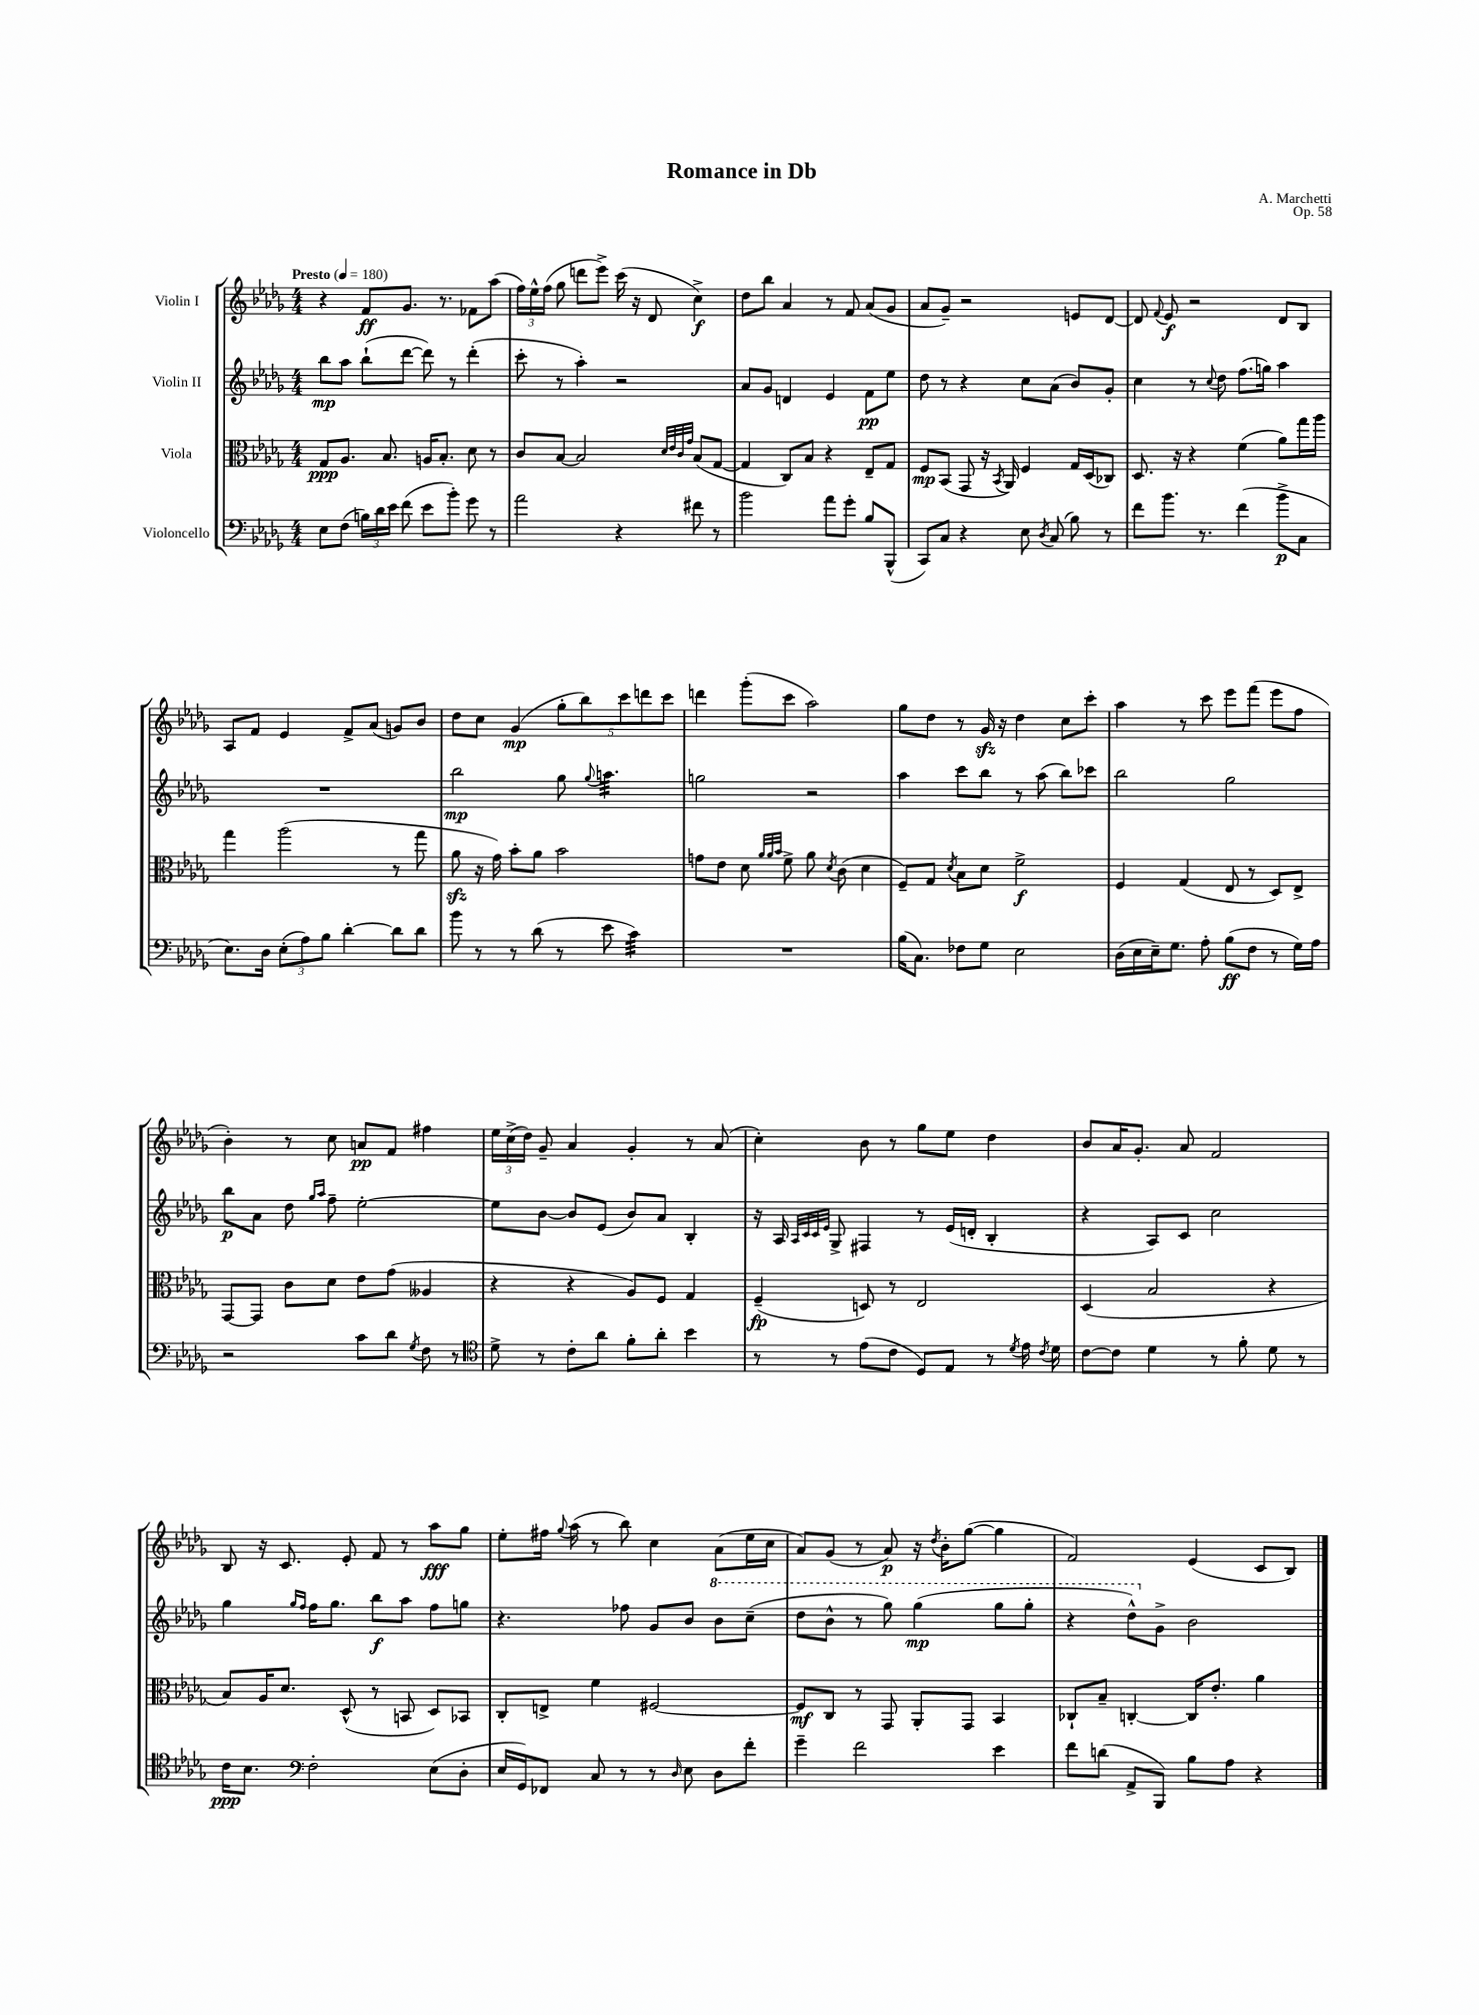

**kern	**kern	**kern	**kern
*staff4	*staff3	*staff2	*staff1
*clefF4	*clefC3	*clefG2	*clefG2
*k[b-e-a-d-g-]	*k[b-e-a-d-g-]	*k[b-e-a-d-g-]	*k[b-e-a-d-g-]
*M4/4	*M4/4	*M4/4	*M4/4
*MM180	*MM180	*MM180	*MM180
8E-	8G-	8bb-	4r
(8F	8.A-	8aa-	.
24B)	.	(8bb-`	8f
24d-	.	.	.
.	8.B-	.	.
24e-	.	.	.
(8f	.	[8ddd-	8.g-
8e-	16A	8ddd-])	.
.	8.B-'	.	8.r
8b-')	.	8r	.
8g-	8d-	(4ddd-'	8f-
8r	8r	.	(8aa-
=	=	=	=
2a-	8c	8ccc'	24ff)
.	.	.	24ee-^^
.	.	.	(24ff
.	[8B-	8r	8gg-
.	2B-]	4aa-')	8ddd
.	.	.	8eee-^)
4r	.	2r	(16ccc
.	.	.	16r
.	.	.	8d-
.	32qqd-	.	.
.	32qqe-	.	.
.	32qqc	.	.
.	32qqg-	.	.
8f#	(8B-	.	4cc^)
8r	[8G-	.	.
=	=	=	=
2b-	4G-]	8a-	8dd-
.	.	8g-	8bb-
.	8C)	4d	4a-
.	8B-	.	.
8a-	4r	4e-	8r
8g-'	.	.	8f
8B-	8E-~	8f	(8a-
(8BBB-^^	8G-	8ee-	8g-
=	=	=	=
8CC)	8F	8dd-	8a-
8C	(8BB-	8r	8g-~)
4r	8GG-	4r	2r
.	16r	.	.
.	8qBB-	.	.
.	16AA-)	.	.
8E-	4F	8cc	.
8qD-	.	.	.
(8C	.	(8a-	.
8B-)	16G-	8b-)	8e
.	(16D-	.	.
8r	8C-)	8g-'	[8d-
=	=	=	=
8f	8.D-	4cc	8d-]
.	.	.	8qqf
8.b-	.	.	8e-
.	16r	.	.
.	4r	8r	2r
8.r	.	.	.
.	.	8qqcc	.
.	.	8dd-	.
(4f	(4f	(8.ff	.
.	.	16gg)	.
8b-^	8a-)	4aa-	8d-
8C	16gg-	.	8B-
.	16aa-	.	.
=	=	=	=
8.E-)	4gg-	1r	8A-
.	.	.	8f
16D-	.	.	.
(12E-'	(2aa-	.	4e-
12A-)	.	.	.
12B-	.	.	.
[4d-'	.	.	8f^
.	.	.	(8a-
8d-]	8r	.	8g)
8d-	8gg-	.	8b-
=	=	=	=
8b-	8a-	2bb-	8dd-
8r	16r	.	8cc
.	16g-)	.	.
8r	8b-'	.	(4g-
(8d-	8a-	.	.
8r	2b-	8gg-	10gg-'
.	.	.	10bb-)
.	.	8qqgg-	.
8e-	.	4.aa	.
.	.	.	10ccc
4c)	.	.	.
.	.	.	10ddd
.	.	.	10ccc
=	=	=	=
1r	8g	2gg	4ddd
.	8e-	.	.
.	8d-	.	(8ggg-'
.	32qqa-	.	.
.	32qqa-	.	.
.	32qqb-	.	.
.	8f^	.	8ccc
.	8a-	2r	2aa-)
.	8qd-	.	.
.	(8c	.	.
.	4d-	.	.
=	=	=	=
(16B-	8F~)	4aa-	8gg-
8.C)	.	.	.
.	8G-	.	8dd-
.	8qd-	.	.
8F-	8B-	8ccc	8r
8G-	8d-	8bb-	16g-
.	.	.	16r
2E-	2f^	8r	4dd-
.	.	(8aa-	.
.	.	8bb-)	8cc
.	.	8ccc-	8ccc'
=	=	=	=
(16D-	4F	2bb-	4aa-
16E-	.	.	.
16E-~)	.	.	.
8.G-	.	.	.
.	(4G-	.	8r
8A-'	.	.	8ccc
(8B-	8E-	2gg-	8eee-
8F	8r	.	(8fff
8r	8D-)	.	8eee-
16G-)	8E-^	.	8ff
16A-	.	.	.
=	=	=	=
2r	[8GG-	8bb-	4b-')
.	8GG-]	8a-	.
.	8c	8dd-	8r
.	.	16qqgg-	.
.	.	16qqaa-	.
.	8d-	8ff~	8cc
8c	8e-	[2ee-'	8a
8d-	(8g-	.	8f
8qG-	.	.	.
8F	4A--	.	4ff#
8r	.	.	.
=	=	=	=
*clefC4	*	*	*
8d-^	4r	8ee-]	24ee-
.	.	.	(24cc^
.	.	.	24dd-)
8r	.	[8b-	8g-~
8c'	4r	8b-]	4a-
8a-	.	(8e-	.
8f'	8A-)	8b-)	4g-'
8a-'	8F	8a-	.
4b-	4G-	4B-'	8r
.	.	.	(8a-
=	=	=	=
8r	(4F~	16r	4cc')
.	.	16A-	.
.	.	32qqA-	.
.	.	32qqc	.
.	.	32qqc	.
.	.	32qqe-	.
8r	.	8G-^	.
(8e-	8D)	4F#	8b-
8c	8r	.	8r
8D-)	2E-	8r	8gg-
8E-	.	(16e-	8ee-
.	.	16d'	.
8r	.	4B-'	4dd-
8qd-	.	.	.
16e-	.	.	.
8qc	.	.	.
16d-	.	.	.
=	=	=	=
[8c	(4D-	4r	8b-
8c]	.	.	16a-
.	.	.	8.g-'
4d-	2B-	8A-)	.
.	.	8c	8a-
8r	.	2cc	2f
8f'	.	.	.
8d-	4r	.	.
8r	.	.	.
=	=	=	=
16c	8B-)	4gg-	8B-
8.B-	.	.	.
.	16A-	.	16r
.	8.d-	.	8.c
*clefF4	*	*	*
.	.	16qqgg-	.
.	.	16qqff	.
2F'	.	16ff	.
.	.	8.gg-	.
.	(8D-^^	.	8e-'
.	8r	8bb-	8f
.	8BB	8aa-	8r
(8E-	8D-)	8ff	8aa-
8D-'	8BB-	8gg	8gg-
=	=	=	=
16E-	8C'	4.r	8ee-'
16GG-)	.	.	.
8FF-	8E^	.	16ff#
.	.	.	8qqgg-
.	.	.	(16aa-
8C	4f	.	8r
8r	.	8ff-	8bb-)
8r	[2F#	8g-	4cc
16qqD-	.	.	.
8E-	.	8b-	.
8D-	.	8bb-	(8a-
8f'	.	(8ccc~	16ee-
.	.	.	16cc
=	=	=	=
4g-~	8F#]	8ddd-	8a-)
.	8C	8bb-^^	(8g-
2f	8r	8r	8r
.	8GG-	8ggg-)	8a-)
.	8AA-'	(4ggg-	16r
.	.	.	8qdd-
.	.	.	16b-'
.	8GG-	.	([8gg-
4e-	4BB-	8ggg-	4gg-]
.	.	8ggg-'	.
=	=	=	=
8f	8C-`	4r	2f)
(8d	8B-~	.	.
8AA-^	[4C'	8ddd-^^)	.
8BBB-)	.	8g-^	.
8B-	16C]	2b-	(4e-
.	8.e-'	.	.
8A-	.	.	.
4r	4a-	.	8c
.	.	.	8B-)
==	==	==	==
*-	*-	*-	*-
